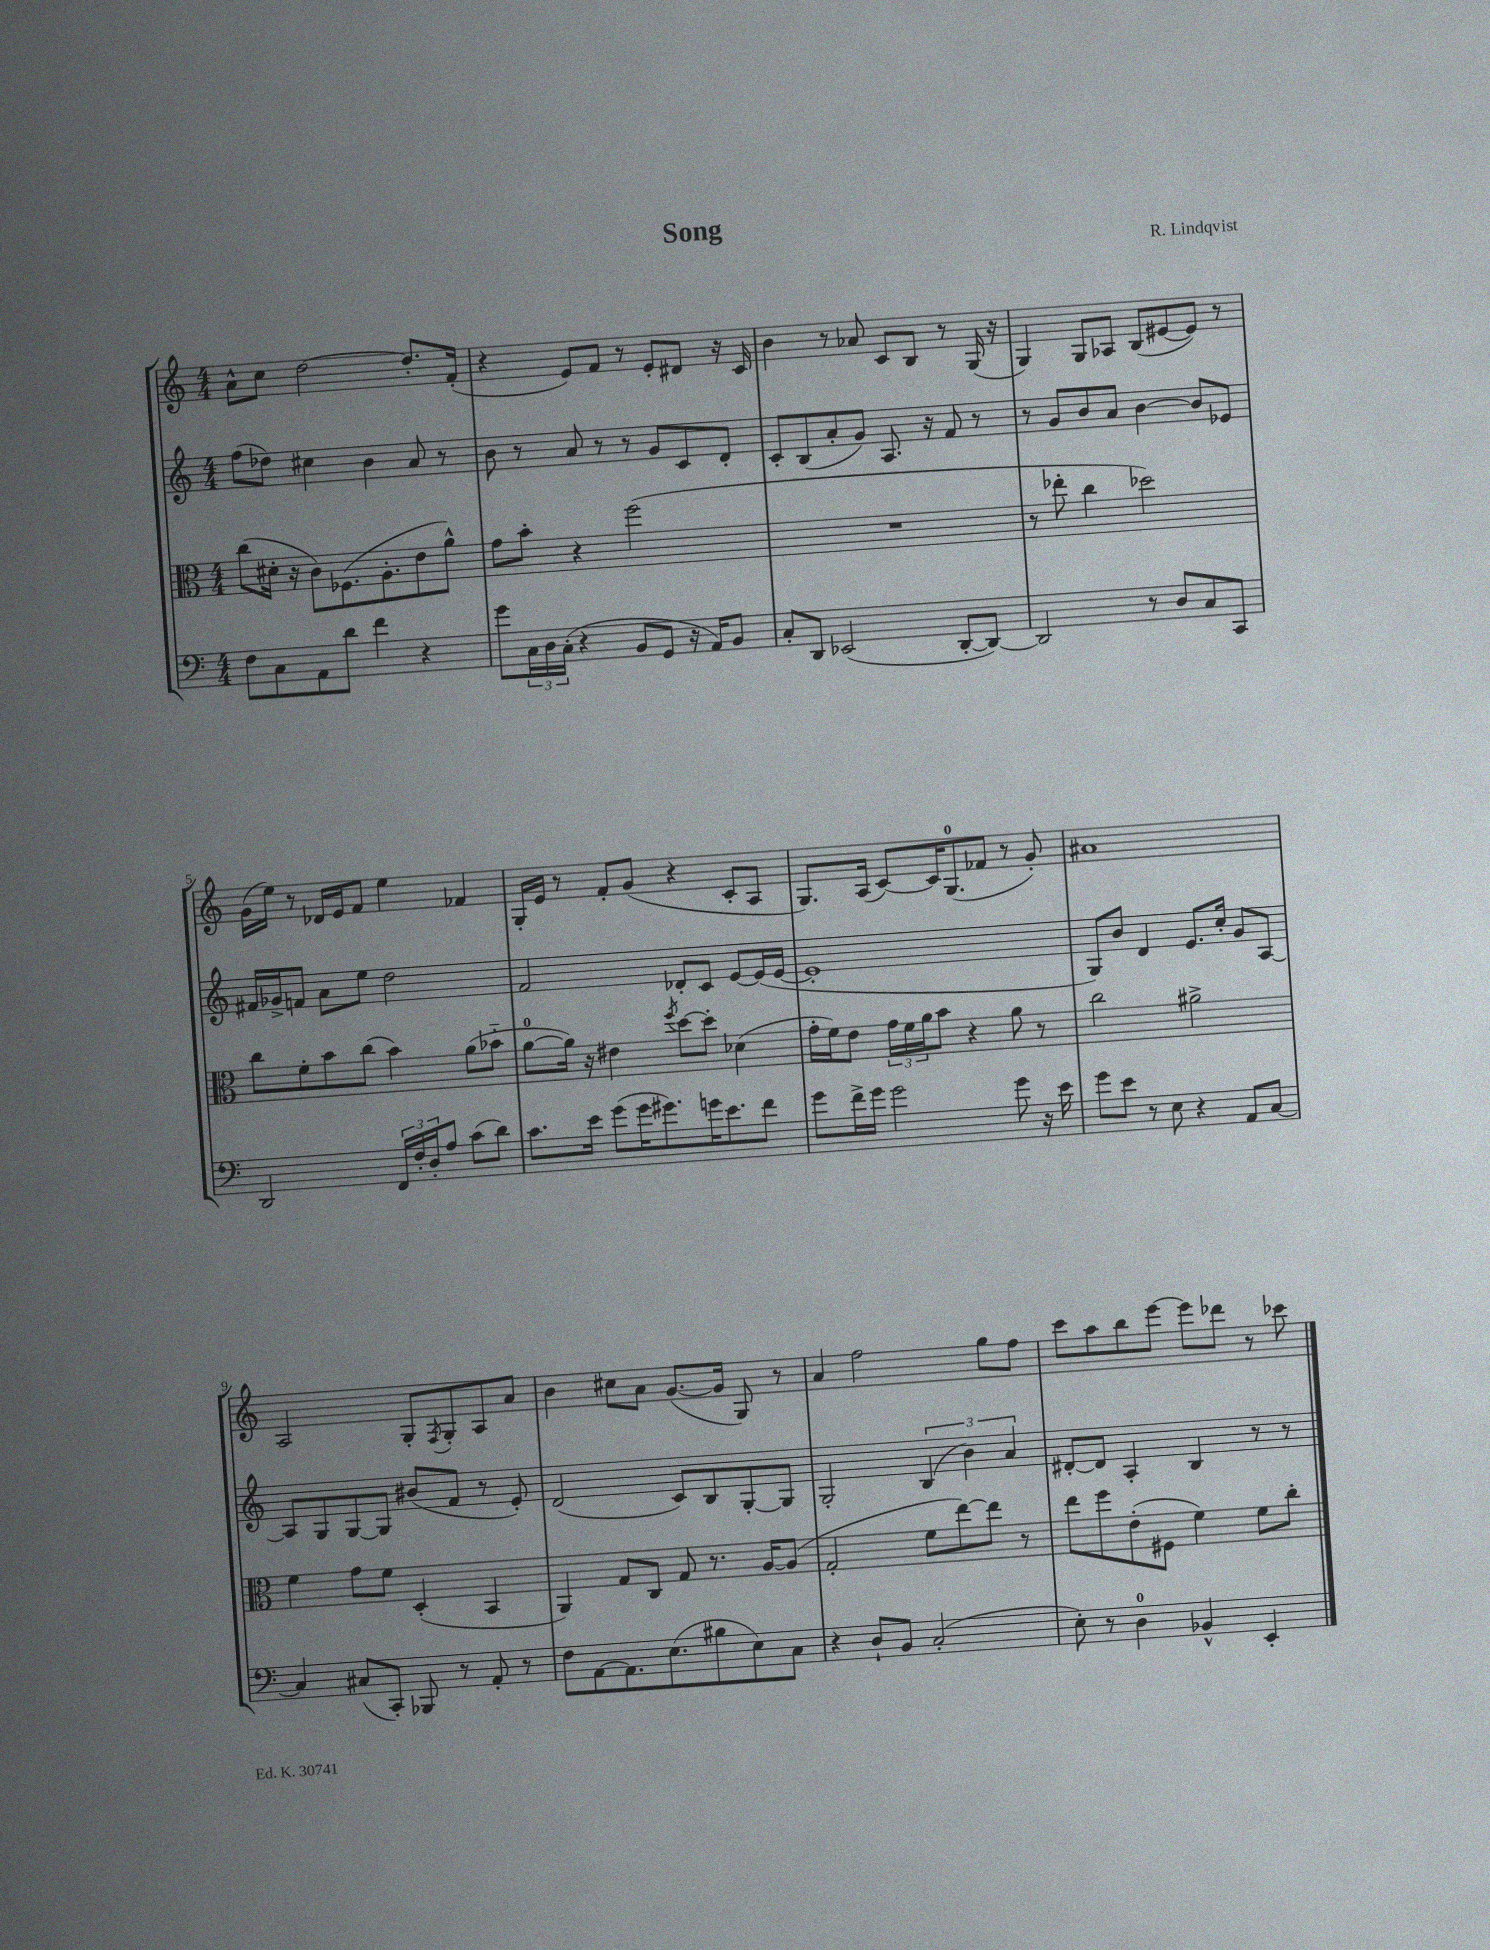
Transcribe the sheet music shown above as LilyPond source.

\header { title = "Song" composer = "R. Lindqvist" }
<<
\new StaffGroup <<
\new Staff = "s0" {
    \clef treble \key c \major \numericTimeSignature \time 4/4
    a'8-^ c''8 d''2~ d''8.-. f'16-.( |
    r4 e'8) f'8 r8 e'8-. dis'8 r16 c'16 |
    b'4 r8 aes'8 c'8 b8 r8 g16( r16 |
    g4) g8 aes8 b8( eis'8~ eis'8) r8 |
    g'16( e''16) r8 des'16 e'16 f'8 e''4 fes'4 |
    g16-. e'16 r8 f'8-. g'8( r4 c'8-. a8 |
    g8.) a16( c'8~) c'16 g8.-0( fes'8 r8 g'8-.) |
    ais'1 |
    a2 g8-. \acciaccatura { f8 } g8-. a8 a'8 |
    b'4 cis''8 a'8 g'8.~( g'16 g8) r8 |
    a'4 f''2 g''8 f''8 |
    c'''8 a''8 b''8 e'''8~ e'''8 des'''8 r8 ces'''8 \bar "|." |
}
\new Staff = "s1" {
    \clef treble \key c \major \numericTimeSignature \time 4/4
    f''8( des''8) cis''4 b'4 a'8 r8 |
    b'8 r8 a'8 r8 r8 g'8 c'8 d'8-. |
    c'8-. b8( a'8-. g'8) a8. r16 f'8 r8 |
    r8 g'8 b'8 a'8 b'4~ b'8 ees'8 |
    fis'16 ges'16-> f'8 a'8 e''8 d''2 |
    f'2 des'8-. c'8 e'8~ e'16( e'16~ |
    e'1-. |
    g8) b'8 d'4 e'8. c''16-. g'8 a8~ |
    a8 g8 g8~ g8 bis'8( f'8 r8 e'8-.) |
    d'2( c'8) b8 g8~-. g8 |
    g2-. \tuplet 3/2 { b4( b'4) a'4 } |
    dis'8~-. dis'8 a4-. b4 r8 r8 \bar "|." |
}
\new Staff = "s2" {
    \clef alto \key c \major \numericTimeSignature \time 4/4
    c''8( dis'16-. r16 c'8) fes8.( a8.-. e'8 a'8-^) |
    g'8 b'8-. r4 f''2( |
    R1 |
    r8 ees''8-. c''4 des''2) |
    c''8 f'8-. b'8 c''8( b'4) a'8( bes'8-_ |
    a'8-0~ a'16) r16 eis'4 \acciaccatura { f''8 } d''8~ d''8-. des'4( |
    g'16-. f'16) e'8 \tuplet 3/2 { g'16 f'16 a'16 } b'8 r4 a'8 r8 |
    c''2 ais'2-> |
    f'4 g'8 f'8 d4-.( b,4 |
    a,4) g8 c8 g8 r8. a16~ a8( |
    g2-. f'8 e''8~) e''8 r8 |
    e''8 f''8 e'8-.( fis8 f'4) f'8 c''8-. \bar "|." |
}
\new Staff = "s3" {
    \clef bass \key c \major \numericTimeSignature \time 4/4
    f8 c8 a,8 d'8 f'4 r4 |
    g'8 \tuplet 3/2 { c16 d16 c16-.( } r4 b,8 g,8 r16 a,16) b,8 |
    c8-. d,8 ees,2( d,8~-. d,8~) |
    d,2 r8 d8 c8 c,8 |
    d,2 \tuplet 3/2 { f,16 f16-. d16-. } a8 c'8( d'8) |
    c'8. e'16 g'8( g'16 gis'8.) g'16 e'8. f'8 |
    g'8 f'16-> g'16 g'2 g'8 r16 e'16 |
    g'8 e'8 r8 e8 r4 a,8 c8~ |
    c4 cis8( c,8-.) bes,,8 r8 a,8-. r8 |
    f8 a,8~ a,8. e8.( bis8 e8) c8 |
    r4 d8-! b,8 c2-.( |
    e8-.) r8 d4-0 bes,4-^ e,4-. \bar "|." |
}
>>
>>
